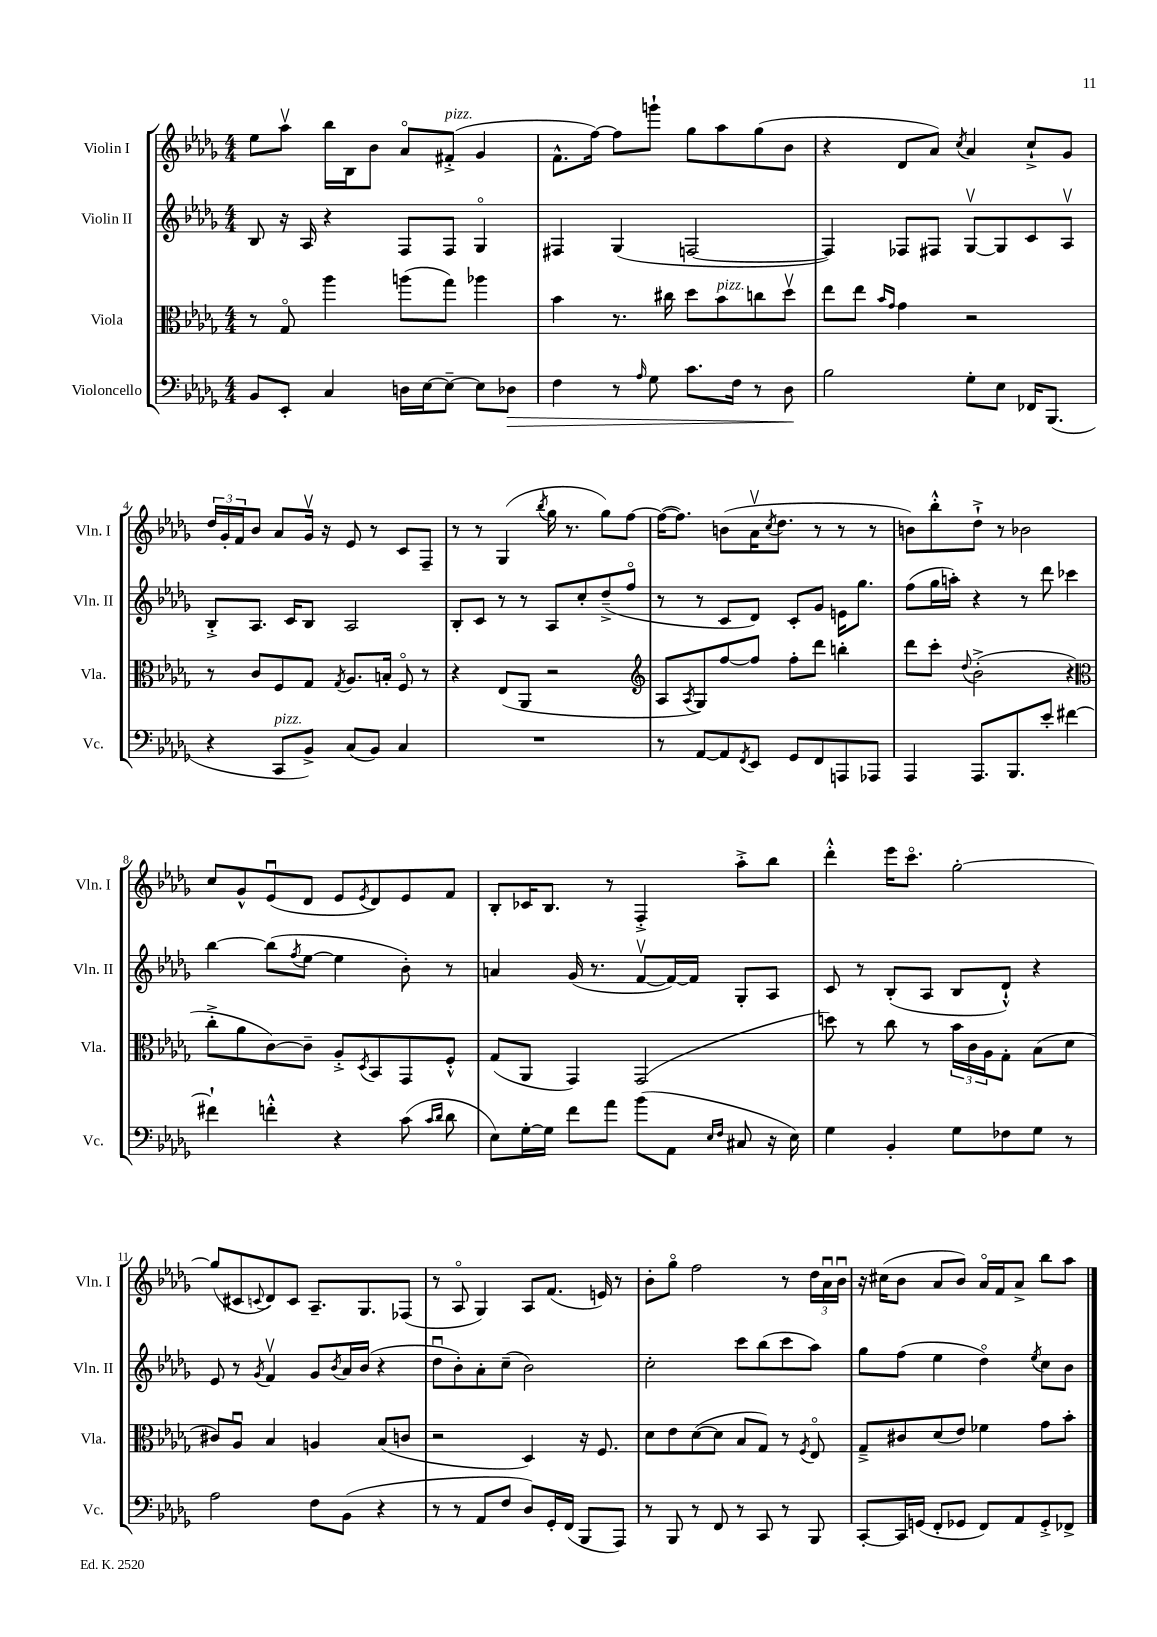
<<
\new StaffGroup <<
\new Staff = "s0" \with { instrumentName = "Violin I" shortInstrumentName = "Vln. I" } {
    \clef treble \key des \major \numericTimeSignature \time 4/4
    ees''8 aes''8\upbow bes''16 bes16 bes'8 aes'8\flageolet fis'8-.->^\markup { \italic "pizz." }( ges'4 |
    f'8.-^ f''16~) f''8 g'''8-! ges''8 aes''8 ges''8( bes'8 |
    r4 des'8 aes'8) \acciaccatura { c''8 } aes'4 c''8-!-> ges'8 |
    \tuplet 3/2 { des''16 ges'16-. f'16 } bes'8 aes'8 ges'16\upbow r16 ees'8 r8 c'8 f8-- |
    r8 r8 ges4( \acciaccatura { bes''8 } ges''16 r8. ges''8) f''8~ |
    f''16~( f''8.) b'8( aes'16\upbow \acciaccatura { c''8 } des''8. r8 r8 r8 |
    b'8) bes''8-.-^ des''8-!-> r8 bes'2 |
    c''8 ges'8-^ ees'8\downbow( des'8 ees'8 \acciaccatura { ees'8 } des'8) ees'8 f'8 |
    bes8-. ces'16 bes8. r8 f4-.-> aes''8-.-> bes''8 |
    des'''4-.-^ ees'''16 c'''8.\flageolet ges''2~-. |
    ges''8( cis'8 \appoggiatura { c'8 } des'8) c'8 aes8.-- ges8. fes8( |
    r8 aes8\flageolet ges4) aes8 f'8.( e'16) r8 |
    bes'8-. ges''8\flageolet f''2 r8 \tuplet 3/2 { des''16 aes'16\downbow bes'16\downbow } |
    r16 cis''16( bes'8 aes'8 bes'8) aes'16\flageolet f'16 aes'8-> bes''8 aes''8 \bar "|." |
}
\new Staff = "s1" \with { instrumentName = "Violin II" shortInstrumentName = "Vln. II" } {
    \clef treble \key des \major \numericTimeSignature \time 4/4
    bes8 r16 aes16 r4 f8 f8 ges4\flageolet |
    fis4 ges4( f2~ |
    f4) fes8 fis8 ges8~\upbow ges8 c'8 aes8\upbow |
    bes8-.-> aes8. c'16 bes8 aes2 |
    bes8-. c'8 r8 r8 aes8 c''8-. des''8--->( f''8\flageolet |
    r8 r8 c'8 des'8) c'8-. ges'8 e'16 ges''8. |
    f''8( ges''16 a''16-.) r4 r8 des'''8 ces'''4 |
    bes''4~ bes''8( \acciaccatura { f''8 } ees''8~ ees''4 bes'8-.) r8 |
    a'4 ges'16( r8. f'8~\upbow f'16~) f'16 ges8-. aes8 |
    c'8 r8 bes8-.( aes8 bes8 des'8-!-^) r4 |
    ees'8 r8 \acciaccatura { ges'8 } f'4\upbow ges'8 \acciaccatura { bes'8 } aes'16 bes'16( r4 |
    des''8\downbow bes'8-.) aes'8-. c''8--( bes'2) |
    c''2-. c'''8 bes''8( c'''8 aes''8) |
    ges''8 f''8( ees''4 des''4\flageolet) \acciaccatura { ees''8 } c''8 bes'8 \bar "|." |
}
\new Staff = "s2" \with { instrumentName = "Viola" shortInstrumentName = "Vla." } {
    \clef alto \key des \major \numericTimeSignature \time 4/4
    r8 ges8\flageolet aes''4 a''8( ges''8) aes''4 |
    bes'4 r8. cis''16 des''8 bes'8^\markup { \italic "pizz." } c''8 des''8\upbow |
    ees''8 ees''8 \grace { bes'16 ges'16 } ges'4 r2 |
    r8 c'8 f8 ges8 \acciaccatura { ges8 } aes8. b16-. f8\flageolet r8 |
    r4 ees8( aes,8 r2 |
    \clef treble aes8 \acciaccatura { aes8 } ges8) f''8~ f''8 f''8-. des'''8 b''4-. |
    des'''8 c'''8-. \appoggiatura { des''8 } bes'2-.->( r4 |
    \clef alto c''8-.-> aes'8 c'8~) c'8-- aes8-.-> \acciaccatura { des8 } bes,8 ges,8 f8-.-^ |
    ges8( aes,8 ges,4) ges,2( |
    d''8) r8 c''8 r8 \tuplet 3/2 { bes'16 c'16 aes16 } ges8-. bes8( des'8 |
    cis'8) aes8\downbow bes4 a4 bes8( c'8 |
    r2 des4) r16 f8. |
    des'8 ees'8 des'8~( des'8 bes8 ges8) r8 \acciaccatura { f8 } ees8\flageolet |
    ges8---> cis'8 des'8( ees'8) fes'4 ges'8 bes'8-. \bar "|." |
}
\new Staff = "s3" \with { instrumentName = "Violoncello" shortInstrumentName = "Vc." } {
    \clef bass \key des \major \numericTimeSignature \time 4/4
    bes,8 ees,8-. c4 d16 ees16~ ees8~-- ees8 des8\> |
    f4 r8 \grace { aes16 } ges8 c'8. f16 r8 des8\! |
    bes2 ges8-. ees8 fes,16 bes,,8.( |
    r4 c,8^\markup { \italic "pizz." } bes,8->) c8( bes,8) c4 |
    R1 |
    r8 aes,8~ aes,8 \acciaccatura { f,8 } ees,8 ges,8 f,8 a,,8 aes,,8 |
    aes,,4 aes,,8. bes,,8. ees'8-. fis'4~ |
    fis'4-! f'4-.-^ r4 c'8( \grace { c'16 des'16 } des'8 |
    ees8) ges16~-. ges16 f'8 aes'8 bes'8( aes,8 \grace { ees16 f16 } cis8 r16 ees16) |
    ges4 bes,4-. ges8 fes8 ges8 r8 |
    aes2 f8 bes,8( r4 |
    r8 r8 aes,8 f8 des8) ges,16-. f,16( bes,,8 aes,,8) |
    r8 bes,,8 r8 f,8 r8 c,8 r8 bes,,8 |
    c,8~-. c,16 g,16( f,8-. ges,8 f,8) aes,8 ges,8-.-> fes,8-> \bar "|." |
}
>>
>>
